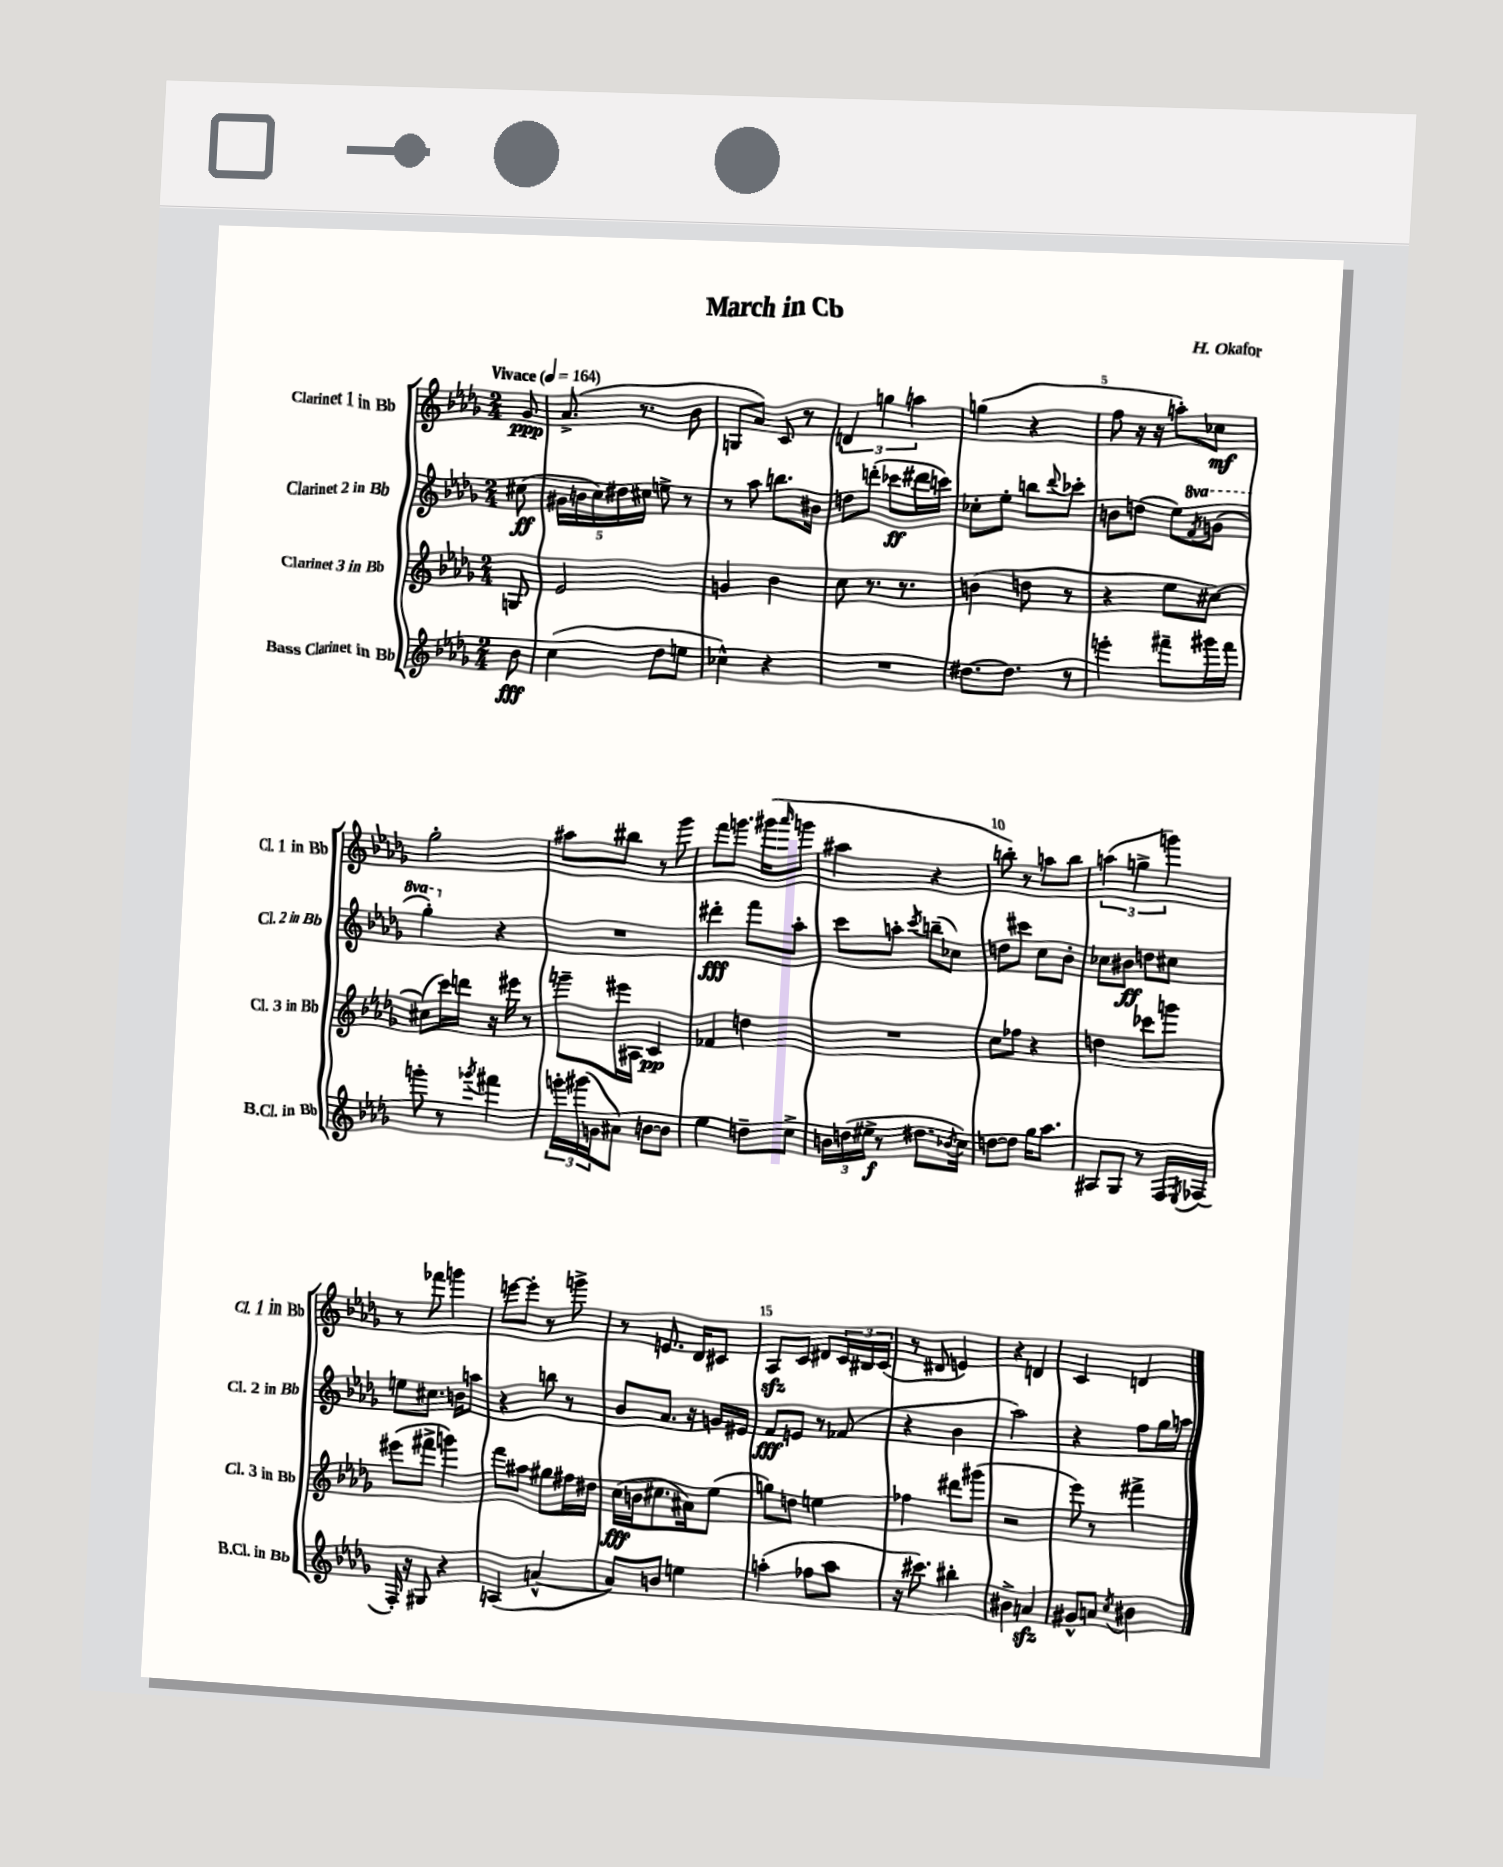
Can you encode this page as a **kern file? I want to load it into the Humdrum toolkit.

**kern	**kern	**kern	**kern
*staff4	*staff3	*staff2	*staff1
*clefG2	*clefG2	*clefG2	*clefG2
*k[b-e-a-d-g-]	*k[b-e-a-d-g-]	*k[b-e-a-d-g-]	*k[b-e-a-d-g-]
*M2/4	*M2/4	*M2/4	*M2/4
*MM164	*MM164	*MM164	*MM164
8b-	8G	(8cc#	8g-
=	=	=	=
(4cc	2e-	20g#	(8.a-^
.	.	20b	.
.	.	20cc)	.
.	.	20dd#	.
.	.	.	8.r
.	.	20cc#	.
8dd-	.	8ee^	.
8ee	.	8r	8b-
=	=	=	=
4cc-^^)	4g	8r	8G
.	.	8aa-	8a-)
4r	4b-	8.bb	8c
.	.	.	8r
.	.	16b#	.
=	=	=	=
2r	8cc	8dd	6d
.	8.r	(8ddd'	.
.	.	.	6gg
.	.	8ccc-	.
.	8.r	.	.
.	.	.	6aa
.	.	16ddd#	.
.	.	16ccc)	.
=	=	=	=
[8.dd#	(4b	8cc-'	(4gg
.	.	8ee-'	.
8.dd#]	.	.	.
.	8dd	8bb	4r
.	.	8qqddd-	.
8r	8r	8ccc-'	.
=	=	=	=
4eee'	4r	8b	8ff
.	.	(8dd	16r
.	.	.	16r
8fff#~	8ee-	8ee-)	8aa')
.	.	8qff	.
16ggg#	[8cc#)	(8gg	8cc-
16fff#	.	.	.
=	=	=	=
8ggg'	(8cc#]	4ggg-')	2gg-'
8r	16ccc)	.	.
.	16ddd	.	.
8qggg-	.	.	.
4fff#	16r	4r	.
.	16eee#	.	.
.	8r	.	.
=	=	=	=
24ggg'	8ggg~	2r	8aa#
(24ggg#	.	.	.
24g	.	.	.
8a#)	16eee#	.	8bb#
.	16A#	.	.
[8b	4c	.	8r
8b]	.	.	8ggg-
=	=	=	=
4ee-	4f-	4ddd#'	8fff
.	.	.	8.ggg
8dd~	4dd	8fff	.
.	.	.	(16ggg#
.	.	.	16qqaaa-
8cc^	.	8aa-'	8ggg
=	=	=	=
24b	2r	8ccc	4aa#
(24dd	.	.	.
24ee#^	.	.	.
8r	.	8aa'	.
.	.	8qccc	.
8.dd#	.	(8bb~	4r
.	.	8cc-)	.
8qb-	.	.	.
16cc)	.	.	.
=	=	=	=
[8dd	8cc	8dd	8bb')
8dd]	8ff-	8ccc#	8r
16gg-	4r	8cc	8aa
8.aa-	.	.	.
.	.	8b-'	8bb
=	=	=	=
8A#	4dd	8cc-	(6aa
8G-	.	8b#	.
.	.	.	6gg^
8r	8ccc-	8dd	.
.	.	.	6ggg)
16F	8ggg	8cc#	.
8qE-	.	.	.
(16F-	.	.	.
=	=	=	=
16F')	(8eee#	8ee	8r
16r	.	.	.
8G#	8fff#^	8.cc#	8fff-
4r	4ggg)	.	4ggg
.	.	16b	.
.	.	8aa	.
=	=	=	=
(4A	8fff	4r	[8eee
.	8aa#	.	8eee']
[4a^^	8gg#	8bb	8r
.	16ff#	8r	8ggg^
.	16dd#	.	.
=	=	=	=
8a])	(16cc	8b-	8r
.	16b	.	.
8b	8.cc#	8.a-	8.e
4ee	.	.	.
.	16a#)	16r	16d-
.	(8ee-	16g	8c#
.	.	16e#	.
=	=	=	=
(4aa'	8gg)	8f	8A-
.	8dd	8e	8c
8ff-	4ee	8r	8d#
8aa	.	(8f-	24c
.	.	.	24B#
.	.	.	(24c
=	=	=	=
16r	4ff-	4r	8r
8.ccc#)	.	.	.
.	.	.	8d#
4bb#'	8ddd#	4b-	4e)
.	(8ggg#	.	.
=	=	=	=
4b#^	2r	2aa-)	4r
4a	.	.	4d
=	=	=	=
8g#^^	8eee-)	4r	4c
8a	8r	.	.
8qcc	.	.	.
4b#	4fff#^	8ff	4d
.	.	16gg-	.
.	.	16aa	.
==	==	==	==
*-	*-	*-	*-
